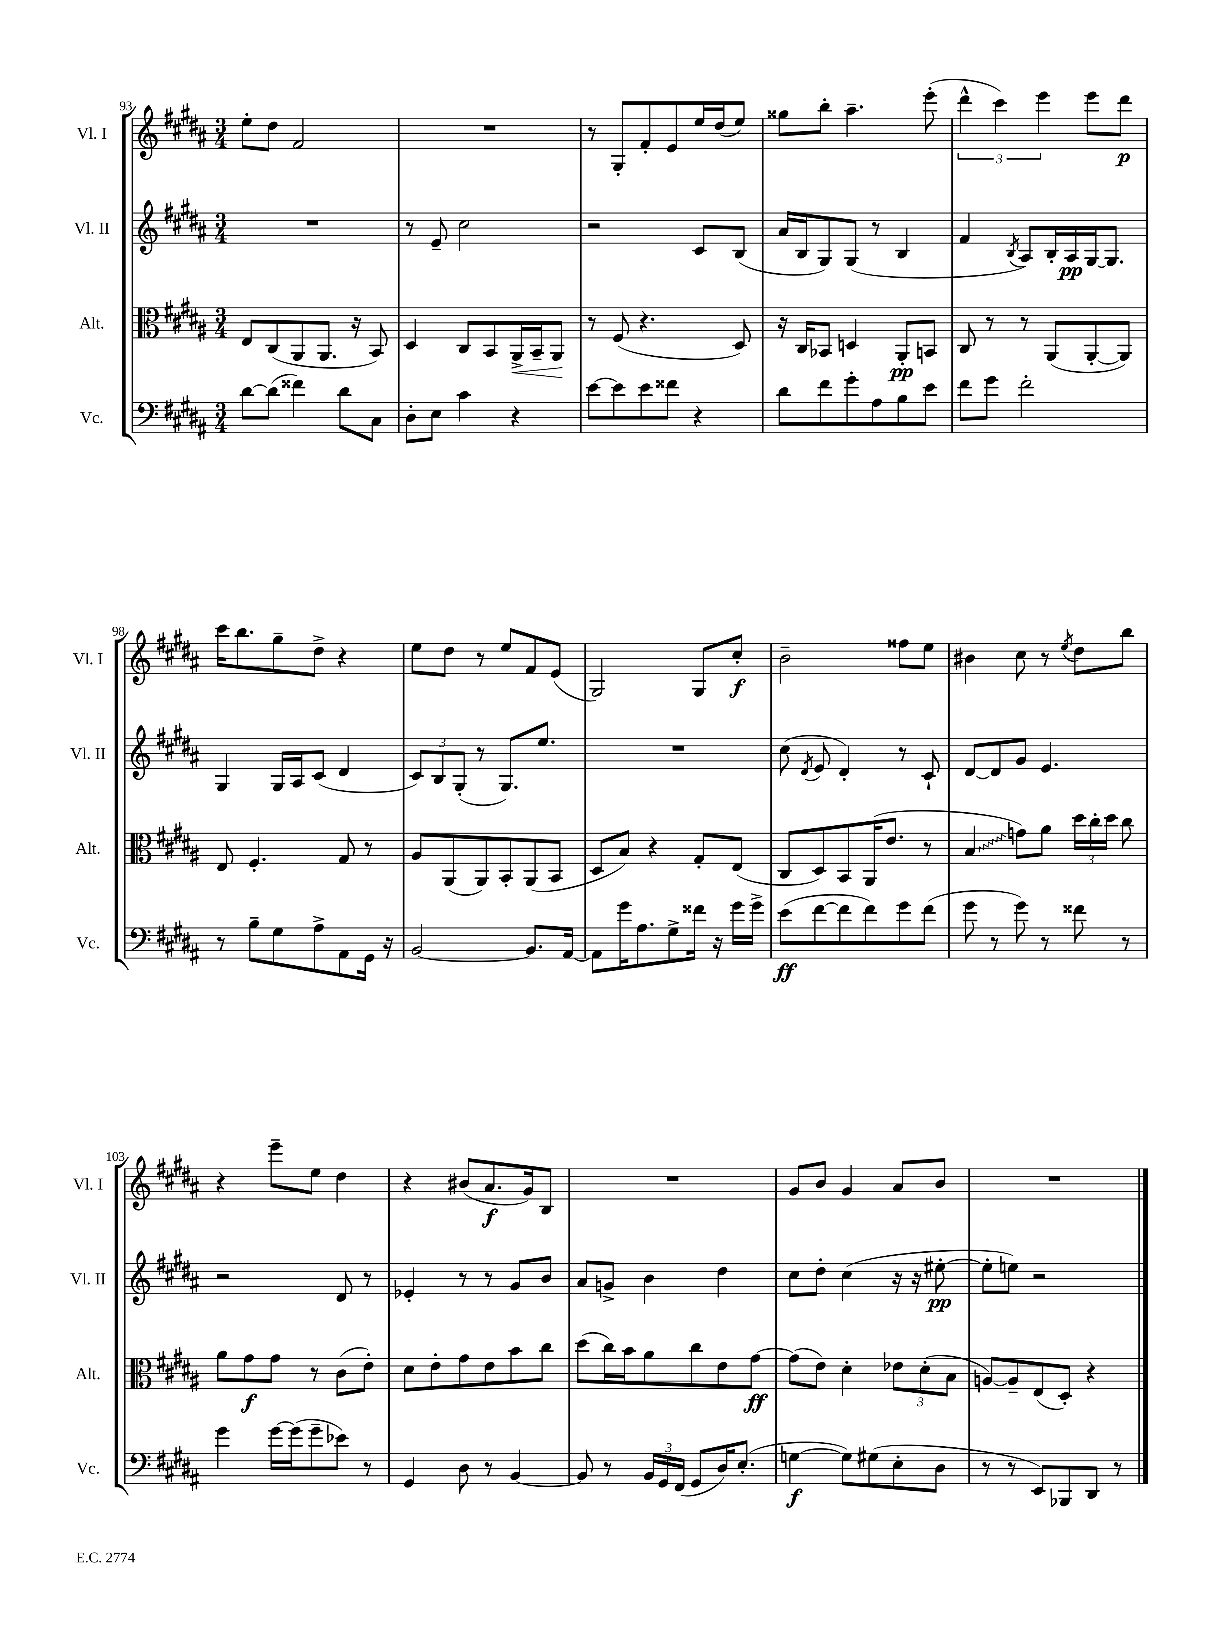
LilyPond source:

<<
\new StaffGroup <<
\new Staff = "s0" \with { instrumentName = "Vl. I" shortInstrumentName = "Vl. I" } {
    \clef treble \key b \major \numericTimeSignature \time 3/4
    \autoBeamOff e''8[-. dis''8] fis'2 |
    R2. |
    r8 gis8[-. fis'8-. e'8 e''16 dis''16( e''8]) |
    gisis''8[ b''8]-. ais''4.-- e'''8-.( |
    \tuplet 3/2 { dis'''4-^ cis'''4) e'''4 } e'''8[ dis'''8]\p |
    cis'''16[ b''8. gis''8-- dis''8]-> r4 |
    e''8[ dis''8] r8 e''8[ fis'8 e'8]( |
    gis2) gis8[ cis''8]-.\f |
    b'2-- fisis''8[ e''8] |
    bis'4 cis''8 r8 \acciaccatura { e''8 } dis''8[ b''8] |
    r4 e'''8[-- e''8] dis''4 |
    r4 bis'8[( ais'8.\f gis'16) b8] |
    R2. |
    gis'8[ b'8] gis'4 ais'8[ b'8] |
    R2. \bar "|." |
}
\new Staff = "s1" \with { instrumentName = "Vl. II" shortInstrumentName = "Vl. II" } {
    \clef treble \key b \major \numericTimeSignature \time 3/4
    \autoBeamOff R2. |
    r8 e'8-- cis''2 |
    r2 cis'8[ b8]( |
    ais'16[ b16 gis8) gis8]( r8 b4 |
    fis'4 \acciaccatura { b8 } ais8[) b16-. ais16\pp gis16~ gis8.] |
    gis4 gis16[ ais16 cis'8]( dis'4 |
    \tuplet 3/2 { cis'8[) b8 gis8]-.( } r8 gis8.[) e''8.] |
    R2. |
    cis''8( \acciaccatura { dis'8 } e'8 dis'4-.) r8 cis'8-! |
    dis'8[~ dis'8 gis'8] e'4. |
    r2 dis'8 r8 |
    ees'4-. r8 r8 gis'8[ b'8] |
    ais'8[ g'8]-> b'4 dis''4 |
    cis''8[ dis''8]-. cis''4( r16 r16 eis''8~-.\pp |
    eis''8[-. e''8]) r2 \bar "|." |
}
\new Staff = "s2" \with { instrumentName = "Alt." shortInstrumentName = "Alt." } {
    \clef alto \key b \major \numericTimeSignature \time 3/4
    \autoBeamOff e8[ cis8( ais,8 ais,8.] r16 b,8) |
    dis4 cis8[ b,8 ais,16->\< b,16-- ais,8]\! |
    r8 fis8( r4. dis8) |
    r16 cis16[ bes,8] d4 ais,8[-.\pp b,8] |
    cis8 r8 r8 ais,8[( ais,8~-. ais,8]) |
    e8 fis4.-. gis8 r8 |
    ais8[ ais,8( ais,8) b,8-. ais,8( b,8] |
    dis8[ b8]) r4 gis8[-. e8]( |
    cis8[ dis8) b,8 ais,16( e'8.] r8 |
    \once \override Glissando.style = #'zigzag b4\glissando g'8[) ais'8] \tuplet 3/2 { dis''16[ cis''16-. dis''16] } cis''8 |
    ais'8[ gis'8\f gis'8] r8 cis'8[( e'8]-.) |
    dis'8[ e'8-. gis'8 e'8 b'8 cis''8] |
    dis''8[( cis''16) b'16 ais'8 cis''8 e'8 gis'8]~\ff |
    gis'8[( e'8]) dis'4-. \tuplet 3/2 { ees'8[ dis'8-.( b8] } |
    a8[~) a8-- e8( dis8]-.) r4 \bar "|." |
}
\new Staff = "s3" \with { instrumentName = "Vc." shortInstrumentName = "Vc." } {
    \clef bass \key b \major \numericTimeSignature \time 3/4
    \autoBeamOff dis'8[~ dis'8]( fisis'4) dis'8[ cis8] |
    dis8[-. e8] cis'4 r4 |
    e'8[~ e'8 e'8 fisis'8] r4 |
    dis'8[ fis'8 gis'8-. ais8 b8 e'8] |
    fis'8[ gis'8] fis'2-. |
    r8 b8[-- gis8 ais8-> ais,8 gis,16] r16 |
    b,2~ b,8.[ ais,16]~ |
    ais,8[ gis'16 ais8. gis8-> fisis'16] r16 gis'16[ gis'16]-> |
    e'8[\ff( fis'8~ fis'8 fis'8) gis'8 fis'8]( |
    gis'8 r8 gis'8) r8 fisis'8 r8 |
    gis'4 gis'16[~ gis'16( gis'8-- ees'8]) r8 |
    gis,4 dis8 r8 b,4~ |
    b,8 r8 \tuplet 3/2 { b,16[ gis,16 fis,16]( } gis,8[ dis16) e8.]-.( |
    g4~\f g8[) gis8( e8-. dis8] |
    r8 r8 e,8[) bes,,8 dis,8] r8 \bar "|." |
}
>>
>>
\layout { \context { \Score currentBarNumber = #93 } }
